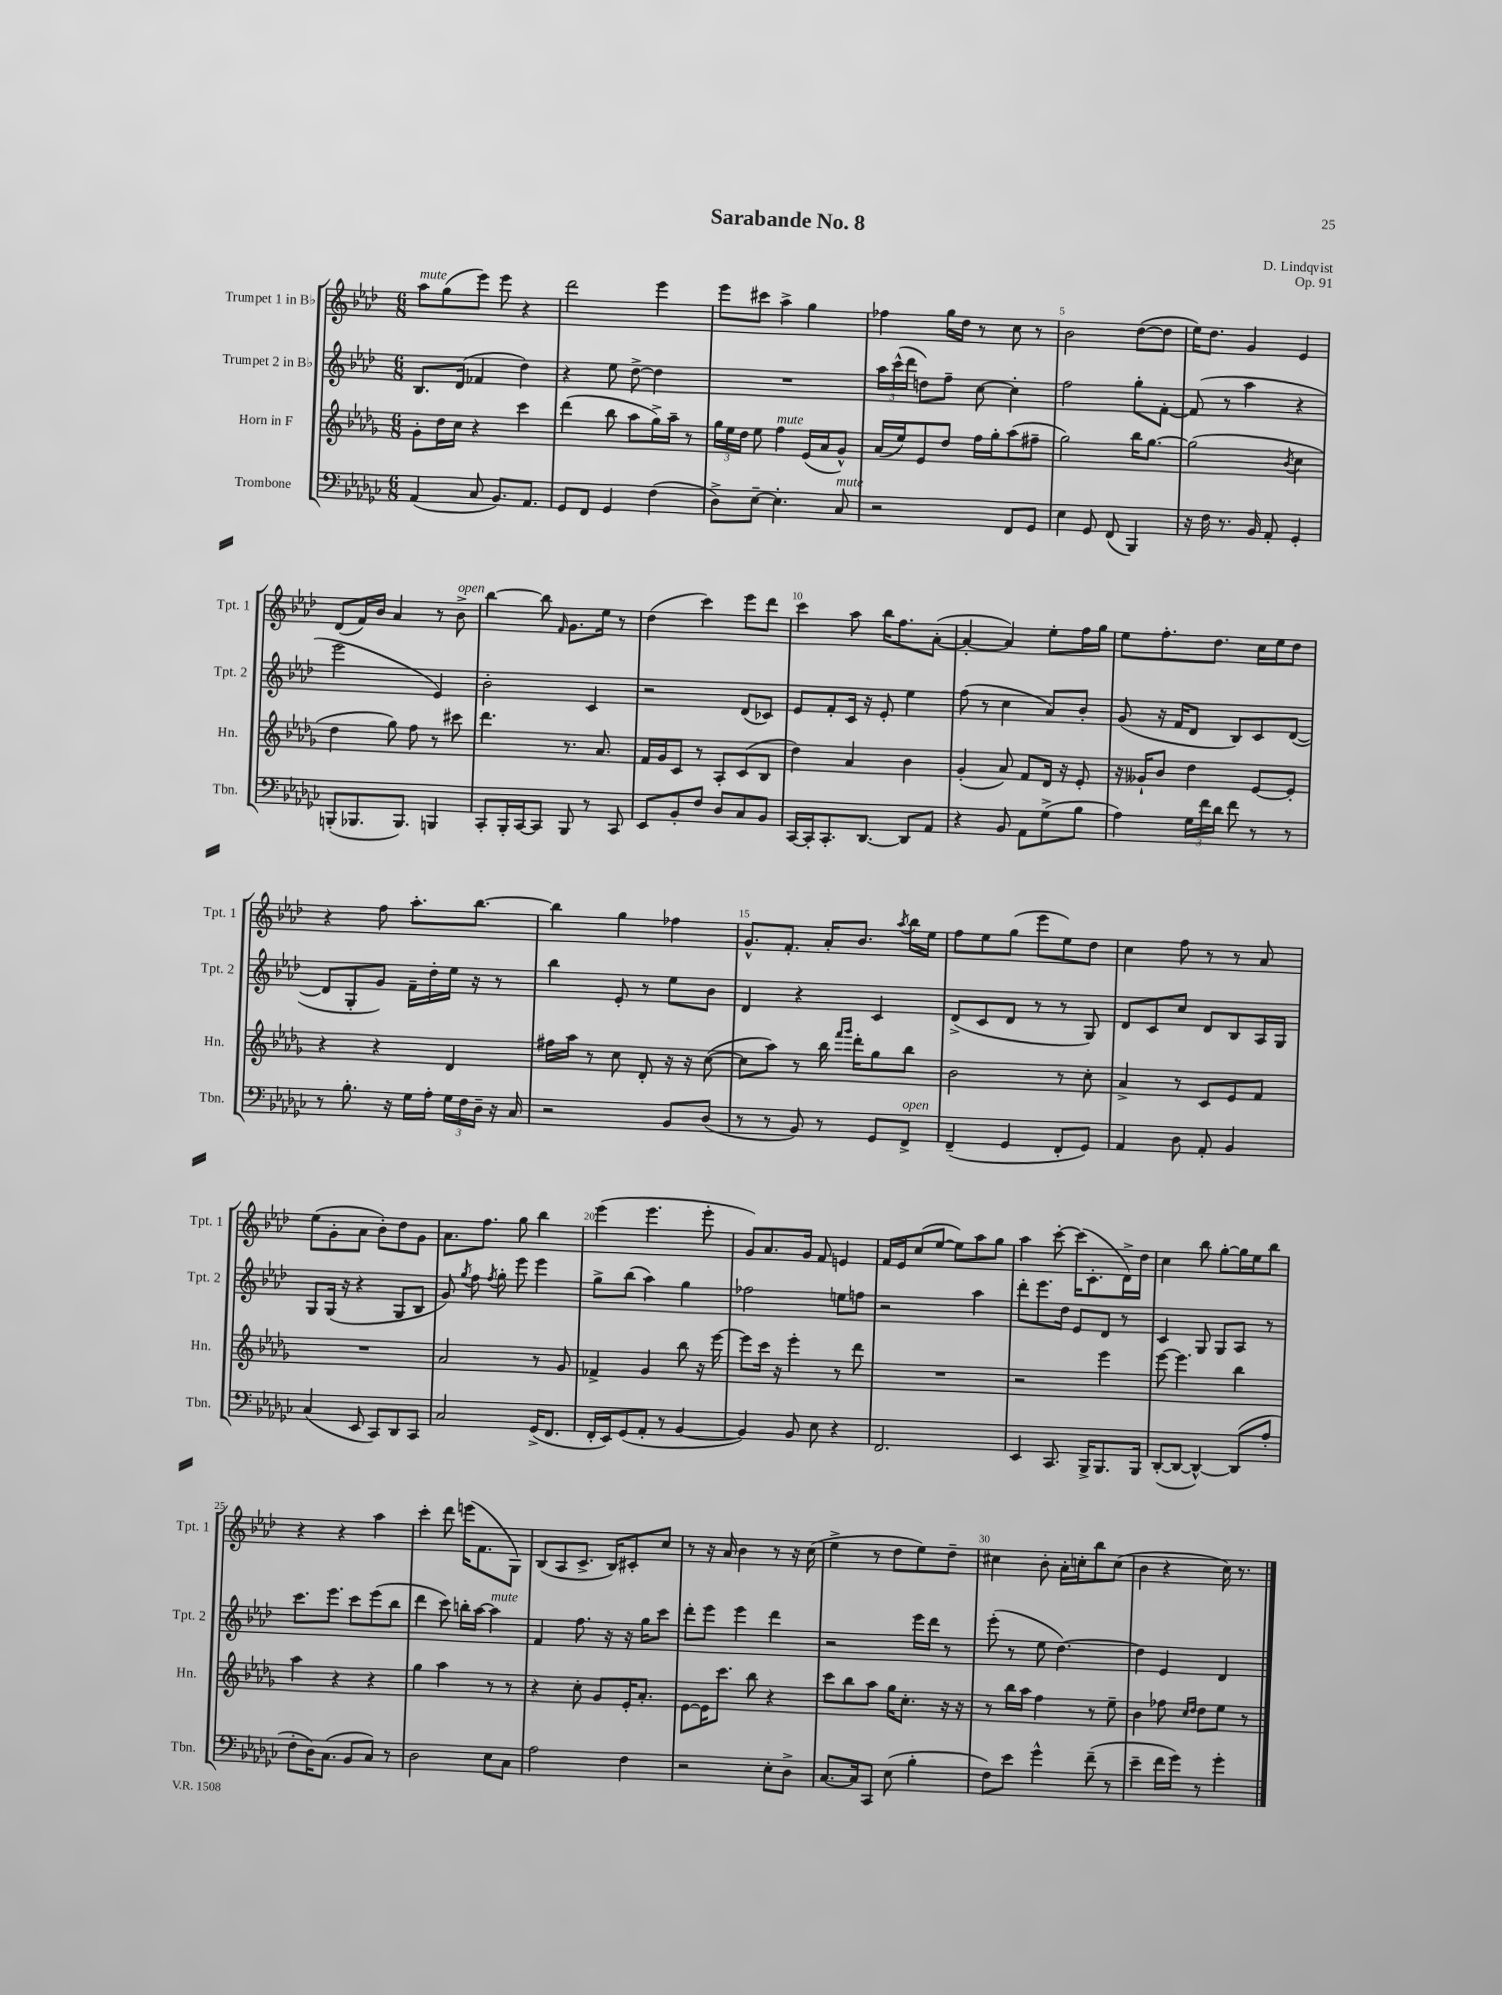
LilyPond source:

\header { title = "Sarabande No. 8" composer = "D. Lindqvist" opus = "Op. 91" }
<<
\new StaffGroup <<
\new Staff = "s0" \with { instrumentName = "Trumpet 1 in Bb" shortInstrumentName = "Tpt. 1" } {
    \clef treble \key aes \major \numericTimeSignature \time 6/8
    \autoBeamOff aes''8[^\markup { \italic "mute" } g''8( ees'''8]) ees'''8 r4 |
    des'''2 ees'''4 |
    ees'''8[ cis'''8] aes''4-> g''4 |
    fes''4 g''16[ des''16] r8 c''8 r8 |
    bes'2 des''8[~( des''8] |
    ees''16[) des''8.] g'4 ees'4 |
    des'8[( f'16) bes'16] aes'4 r8 bes'8->^\markup { \italic "open" } |
    bes''4~ bes''8 \grace { f'16 } g'8.[ ees''16] r8 |
    des''4( c'''4) ees'''8[ des'''8] |
    c'''4 aes''8 bes''16[ f''8. aes'8]~-.( |
    aes'4~-. aes'4) ees''8[-. f''16 g''16] |
    ees''8[ f''8.-. des''8.] c''16[ ees''16 des''8] |
    r4 f''8 aes''8.[-. bes''8.]~ |
    bes''4 g''4 fes''4 |
    g'8.[-^ f'8.]-. aes'16[-. bes'8.] \acciaccatura { aes''8 } bes''16[ ees''16] |
    f''8[ ees''8 g''8]( ees'''8[ ees''8) des''8] |
    c''4 f''8 r8 r8 aes'8 |
    ees''8[( g'8-. aes'8] bes'8[-.) des''8 g'8] |
    aes'8.[ f''8.] g''8 bes''4 |
    ees'''4( ees'''4. ees'''8-. |
    g'8[) aes'8. g'16] f'8 e'4 |
    f'16[ ees'16 c''8( ees''8]~ ees''8[) aes''8 g''8] |
    aes''4 c'''8~-. c'''16[( c'8.-. des'16->) des''16] |
    c''4 bes''8 g''8[~-. g''16 ees''16 bes''8] |
    r4 r4 aes''4 |
    c'''4-. des'''8 e'''16[( f'8. g8]) |
    bes8[( aes8 c'8.]-> bes16[) cis'8-. c''8] |
    r8 r16 aes'16 bes'4 r8 r16 c''16( |
    ees''4-> r8 des''8[ ees''8) des''8]-- |
    cis''4 bes'8-. aes'16[-. c''16-. bes''8 c''8]( |
    bes'4 r4 c''16) r8. \bar "|." |
}
\new Staff = "s1" \with { instrumentName = "Trumpet 2 in Bb" shortInstrumentName = "Tpt. 2" } {
    \clef treble \key aes \major \numericTimeSignature \time 6/8
    \autoBeamOff bes8.[ des'16]( fes'4 des''4) |
    r4 ees''8 des''8~-> des''4 |
    R2. |
    \tuplet 3/2 { aes''16[ c'''16-^( des'''16] } d''8[) f''8]-- c''8~ c''4-. |
    f''2 g''8[-. f'8]~-. |
    f'8( r8 aes''4 r4 |
    ees'''2 ees'4) |
    bes'2-. c'4 |
    r2 des'8[( ces'8]) |
    ees'8[ f'8-. c'16] r16 ees'8-. ees''4 |
    f''8( r8 c''4 aes'8[) bes'8]-. |
    g'8( r16 f'16[ des'8] bes8[) c'8 des'8]~( |
    des'8[ g8-. g'8]) f'16[-- des''16-. ees''16] r16 r8 |
    bes''4 ees'8-. r8 ees''8[ bes'8] |
    des'4 r4 c'4 |
    des'8[->( c'8 des'8] r8 r8 g8) |
    des'8[ c'8 c''8] des'8[ bes8 aes16 g16] |
    g8[ g16]( r16 r4 g8[ bes8] |
    g'8) \acciaccatura { g''8 } f''8 \acciaccatura { f''8 } g''8-. ees'''8 ees'''4 |
    g''8[-> bes''8]( aes''4) g''4 |
    fes''2 e''8[ f''8] |
    r2 aes''4 |
    des'''8[-. ees'''8. des''16] ees'8[ des'8] r8 |
    c'4 g8 g8[ aes8] r8 |
    c'''8.[ ees'''8.] c'''8[ ees'''8( bes''8] |
    des'''4 c'''8) b''16[-. aes''16]~ aes''4^\markup { \italic "mute" } |
    f'4 f''8. r16 r16 g''16[ c'''8] |
    des'''8[-. ees'''8] ees'''4 des'''4 |
    r2 ees'''16[ des'''16] r8 |
    ees'''8-.( r8 ees''8 des''4.~) |
    des''4 ees'4 des'4 \bar "|." |
}
\new Staff = "s2" \with { instrumentName = "Horn in F" shortInstrumentName = "Hn." } {
    \clef treble \key des \major \numericTimeSignature \time 6/8
    \autoBeamOff ges'8[-. des''16 c''16] r4 c'''4 |
    des'''4( bes''8 aes''8[ ges''16->) aes''16]-- r8 |
    \tuplet 3/2 { ges''16[ ees''16 des''16] } ees''8 f''4^\markup { \italic "mute" } ees'16[( aes'16 ges'8]-^) |
    aes'16[( ees''16) ees'8 des''8] f''16[ ges''16-. aes''8( fis''8]-- |
    ges''2) bes''16[ ges''8.]~ |
    ges''2( \acciaccatura { bes'8 } c''4 |
    des''4 ges''8) f''8 r8 cis'''8 |
    des'''4. r8. aes'8. |
    f'16[ ges'16 c'8] r8 aes8[-. c'8( bes8] |
    des''4) aes'4 bes'4 |
    ges'4-.( aes'8) f'8[ des'16] r16 ees'8-. |
    r16 geses'16[-! bes'8] des''4 ees'8[~ ees'8]-. |
    r4 r4 des'4 |
    fis''16[ aes''16] r8 c''8 des'8-. r16 r16 c''8~( |
    c''8[ aes''8]) r8 bes''16 \grace { f'''16[ ges'''16] } des'''16[-. ges''8 bes''8] |
    bes'2 r8 c''8-. |
    aes'4-> r8 c'8[ ees'8 f'8] |
    R2. |
    aes'2 r8 ges'8 |
    fes'4-> ges'4 bes''8 r16 ees'''16~ |
    ees'''8[ c'''16] r16 ees'''4-. r8 des'''8 |
    R2. |
    r2 ees'''4 |
    ees'''8~ ees'''4. bes''4 |
    aes''4 r4 r4 |
    ges''4 aes''4 r8 r8 |
    r4 c''8-. ges'8[ ees'16-. aes'8.]-. |
    ees'8[~ ees'16 c'''8.] bes''8 r4 |
    c'''8[ bes''8 aes''8] ges''16[ c''8.]-. r16 r16 |
    r8 bes''16[ aes''16] f''4 r8 ees''8-- |
    bes'4 fes''8 \grace { c''16[ des''16] } des''8[ ees''8] r8 \bar "|." |
}
\new Staff = "s3" \with { instrumentName = "Trombone" shortInstrumentName = "Tbn." } {
    \clef bass \key ges \major \numericTimeSignature \time 6/8
    \autoBeamOff aes,4( ces8 bes,8.[) aes,8.] |
    ges,8[ f,8] ges,4 f4( |
    des8[->) ees8]~-- ees4.-. ces8^\markup { \italic "mute" } |
    r2 f,8[ ges,8] |
    ees4 ges,8 f,8( bes,,4) |
    r16 f16 r8. bes,16 aes,8-. ges,4-. |
    b,,8[-.( bes,,8. bes,,8.]) b,,4 |
    ces,8[-. bes,,16-. ces,16~ ces,8] bes,,8 r8 ces,8 |
    ees,8[ bes,8-. f8] des8[ ces8 bes,8] |
    ces,16[~ ces,16-. ces,8.-. des,8.]~ des,8[ aes,8] |
    r4 bes,8 aes,8[ ges8->( bes8] |
    aes4) \tuplet 3/2 { ges16[ f'16 des'16] } f'8 r8 r8 |
    r8 bes8.-. r16 ges16[ aes16]-. \tuplet 3/2 { ges16[ f16 des16]-- } r16 ces16 |
    r2 bes,8[ des8]( |
    r8 r8 bes,8) r8 ges,8[ f,8]->^\markup { \italic "open" } |
    f,4--( ges,4 f,8[-. ges,8]) |
    aes,4 des8 aes,8-. bes,4 |
    ces4( ees,8 ces,8[) des,8 ces,8] |
    ces2 ges,16[->( f,8.] |
    f,16[-. ees,16) ges,8( aes,8]-. r8 bes,4~ |
    bes,4) bes,8 ees8 r4 |
    f,2. |
    ees,4 ces,8. bes,,16[-> bes,,8. bes,,16] |
    des,8[~-.( des,8]~ des,4~-^) des,8[( aes8]-. |
    f8[-. des16) ces8.]( bes,8[ ces8]) r8 |
    des2 ees8[ ces8] |
    aes2 f4 |
    r2 ees8[-. des8]-> |
    ces8.[~ ces16 ces,8] ees8( bes4-. |
    f8[) ees'8] ges'4-^ f'8--( r8 |
    ees'4-- f'16[ ges'16]) r8 ges'4-. \bar "|." |
}
>>
>>
\layout { \context { \Score \override BarNumber.break-visibility = ##(#f #t #t) barNumberVisibility = #(every-nth-bar-number-visible 5) } }
